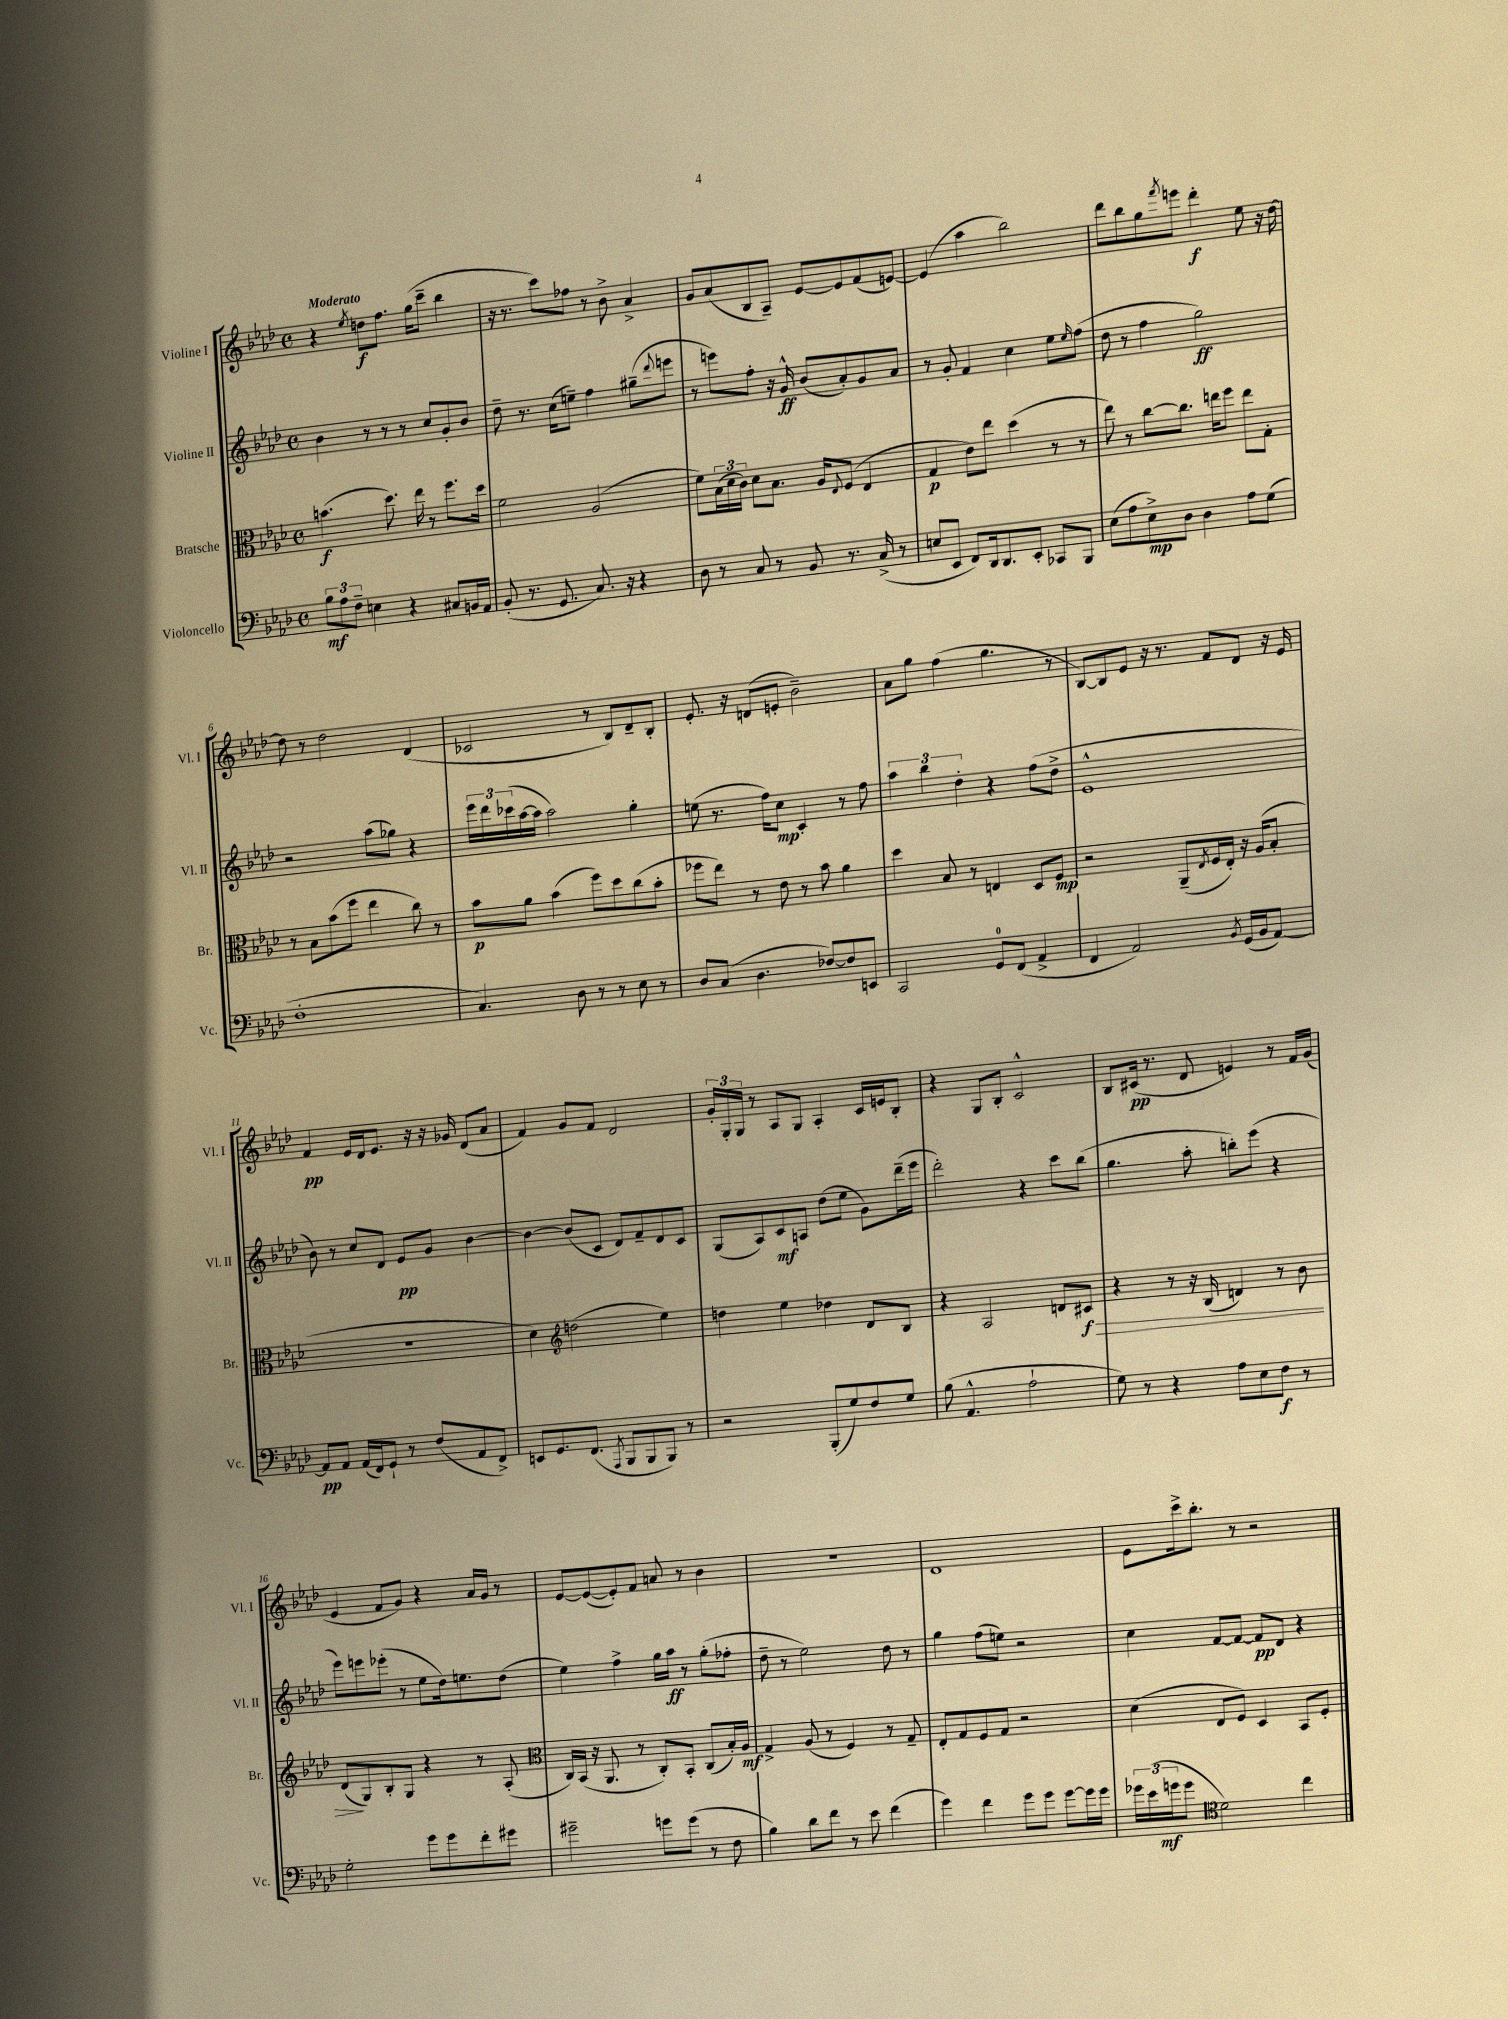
<<
\new StaffGroup <<
\new Staff = "s0" \with { instrumentName = "Violine I" shortInstrumentName = "Vl. I" } {
    \clef treble \key aes \major \defaultTimeSignature \time 4/4 \tempo "Moderato"
    r4 \acciaccatura { ees''8 } d''8\f f''8. g''16( c'''8-- bes''4 |
    r16 r8. c'''8) fes''8 r8 bes'8-> aes'4-> |
    g'8 aes'8( bes8 aes8--) ees'8~ ees'8 f'8( e'8~) |
    e'4( aes''4 bes''2) |
    des'''8 bes''8 g''8 \acciaccatura { f'''8 } e'''8 des'''4-.\f ees''8 r16 des''16~ |
    des''8 r8 des''2 des'4( |
    ces'2 r8 bes8) des'8-- bes8-. |
    ees'8.-. r16 d'8( e'8-. bes'2--) |
    aes'8 g''8 f''4( g''4. r8 |
    bes8~) bes8 ees'8 r16 r8. f'8 des'8 r16 ees'16 |
    f'4\pp ees'16 des'16 ees'8. r16 r16 ges'16 des'8( aes'8 |
    f'4) g'8 f'8 des'2 |
    \tuplet 3/2 { g'16-. g16-. g16 } r8 aes8 g8 aes4-. c'16 e'16 bes8-. |
    r4 g8 bes8-. c'2-^ |
    bes8 cis'16\pp( r8. des'8 e'4) r8 f'16 g'16( |
    ees'4 f'8 g'8) r4 aes'16 g'16 r8 |
    ees'8~ ees'8~( ees'8-.) f'8 a'8 r8 bes'4 |
    R1 |
    des'1 |
    ees'8 c'''16-> bes''8.-. r8 r2 \bar "|." |
}
\new Staff = "s1" \with { instrumentName = "Violine II" shortInstrumentName = "Vl. II" } {
    \clef treble \key aes \major \defaultTimeSignature \time 4/4
    bes'4 r8 r8 r8 c''8 g'8-. bes'8 |
    des''8-- r8. c''16( e''8--) f''4 gis''8--( \appoggiatura { des'''8 } e'''8 |
    r8 e'''8) f''8-. r16 g'16-^\ff bes'8( aes'8-.) g'8 aes'8 |
    r8 g'8-. f'4 c''4 ees''8 \grace { ees''16 } f''8( |
    des''8 r8 f''4 g''2\ff) |
    r2 aes''8( ges''8) r4 |
    \tuplet 3/2 { ees'''16 des'''16 ces'''16( } aes''16~ aes''16 aes''2) g''4-. |
    e''8( r8. f''16) c''8\mp c'4-. r8 f''8 |
    \tuplet 3/2 { aes''4 bes''4 des''4-. } r4 f''8( des''8-> |
    ees'1-^ |
    bes'8) r8 c''8 des'8 ees'8\pp g'8 bes'4~ |
    bes'4~ bes'8( c'8 des'8) f'8-- des'8 c'8 |
    g8( aes8) c'8\mf a8 des''8( ees''8 g'8) des'''16--( ees'''16 |
    des'''2-.) r4 c'''8 bes''8( |
    g''4. aes''8-. b''8-.) ees'''8( r4 |
    ees'''8) e'''8 ees'''8-.( r8 ees''8 des''16) e''8. des''8( |
    ees''4) f''4-> g''16 aes''16\ff r8 g''8-.( fes''8-. |
    des''8-- r8 ees''2) des''8 r8 |
    g''4 f''8( e''8) r2 |
    c''4 f'8~ f'8~ f'8\pp des'8 r4 \bar "|." |
}
\new Staff = "s2" \with { instrumentName = "Bratsche" shortInstrumentName = "Br." } {
    \clef alto \key aes \major \defaultTimeSignature \time 4/4
    b'4.\f( des''8.) ees''16 r8 f''8. des''16 |
    f'2 aes2( |
    f'8) \tuplet 3/2 { bes16( des'16 c'16) } des'8 bes8. aes16 \appoggiatura { ees8 } f8( ees4 |
    g4\p ees'8) ees''8 des''4( r8 r8 |
    ees''8) r8 c''8~ c''8. e''16 f''8 e''8 g8-. |
    r8 bes8 bes'8( f''8 ees''4 c''8) r8 |
    bes'8\p aes'8 bes'4( f''8) des''8 c''8( bes'8-. |
    fes''8 ees''8) r8 ees'8 r8 bes'8 aes'4 |
    des''4 bes8 r8 e4 des8 f8\mp |
    r2 aes,8--( \acciaccatura { ees8 } f16 ees16-.) r16 aes16( bes8-. |
    R1 |
    des'4) \clef treble d''2( ees''4) |
    d''4 ees''4 des''4 des'8 bes8 |
    r4 aes2 d'8 cis'8\f\> |
    r4 r8 r16 bes16( d'4) r8 bes'8 |
    des'8\!( g8) bes8-. g8 r4 r8 aes8-.( |
    \clef alto c16) bes,16( r16 aes,8. r8 c8-.) bes,8-. c8( bes16-.) aes16\mf |
    g4-> aes8( r8 f4) r8 g8-- |
    ees8-. g8 f8 g8 r2 |
    des'4( ees8 f8) des4 bes,8 f8-. \bar "|." |
}
\new Staff = "s3" \with { instrumentName = "Violoncello" shortInstrumentName = "Vc." } {
    \clef bass \key aes \major \defaultTimeSignature \time 4/4
    \tuplet 3/2 { bes8\mf aes8 f8-- } e4 r4 cis8 b,16 aes,16 |
    bes,8-.( r8. g,8. c8.) r16 r4 |
    des8 r8 c8 r8 bes,8 r8. c16->( r8 |
    e8 ees,8 f,8) des,16 des,8. ees,8-. ces,8 bes,,8 |
    ees8( aes8 ees8->\mp) des8 des4 aes8 g8( |
    f1-. |
    c4.) des8 r8 r8 ees8 r8 |
    des8 c8( des4. fes8~) fes8 e,8 |
    c,2 g,8-0 f,8( aes,4-> |
    f,4 aes,2) \acciaccatura { bes,8 } g,16( bes,16 aes,8~) |
    aes,8\pp aes,8 aes,16( f,16) g,8-! r8 f8( aes,8 f,8->) |
    e,8 g,8. f,8.( \acciaccatura { aes,,8 } bes,,8 bes,,8 bes,,8) r8 |
    r2 bes,,8-.( g8) f8 g8 |
    bes8( aes,4.-^ aes2-! |
    g8) r8 r4 aes8 ees8 f8\f r8 |
    g2-. g'8 g'8 f'8-. gis'8 |
    gis'2-- g'8 g'8( r8 f8 |
    bes4) des'8 f'8 r8 ees'8 f'4( |
    g'4) f'4 g'8 g'8 g'8~ g'16 g'16 |
    \tuplet 3/2 { ges'16 ees'16( g'16\mf } g'8 \clef tenor des'2) c''4 \bar "|." |
}
>>
>>
